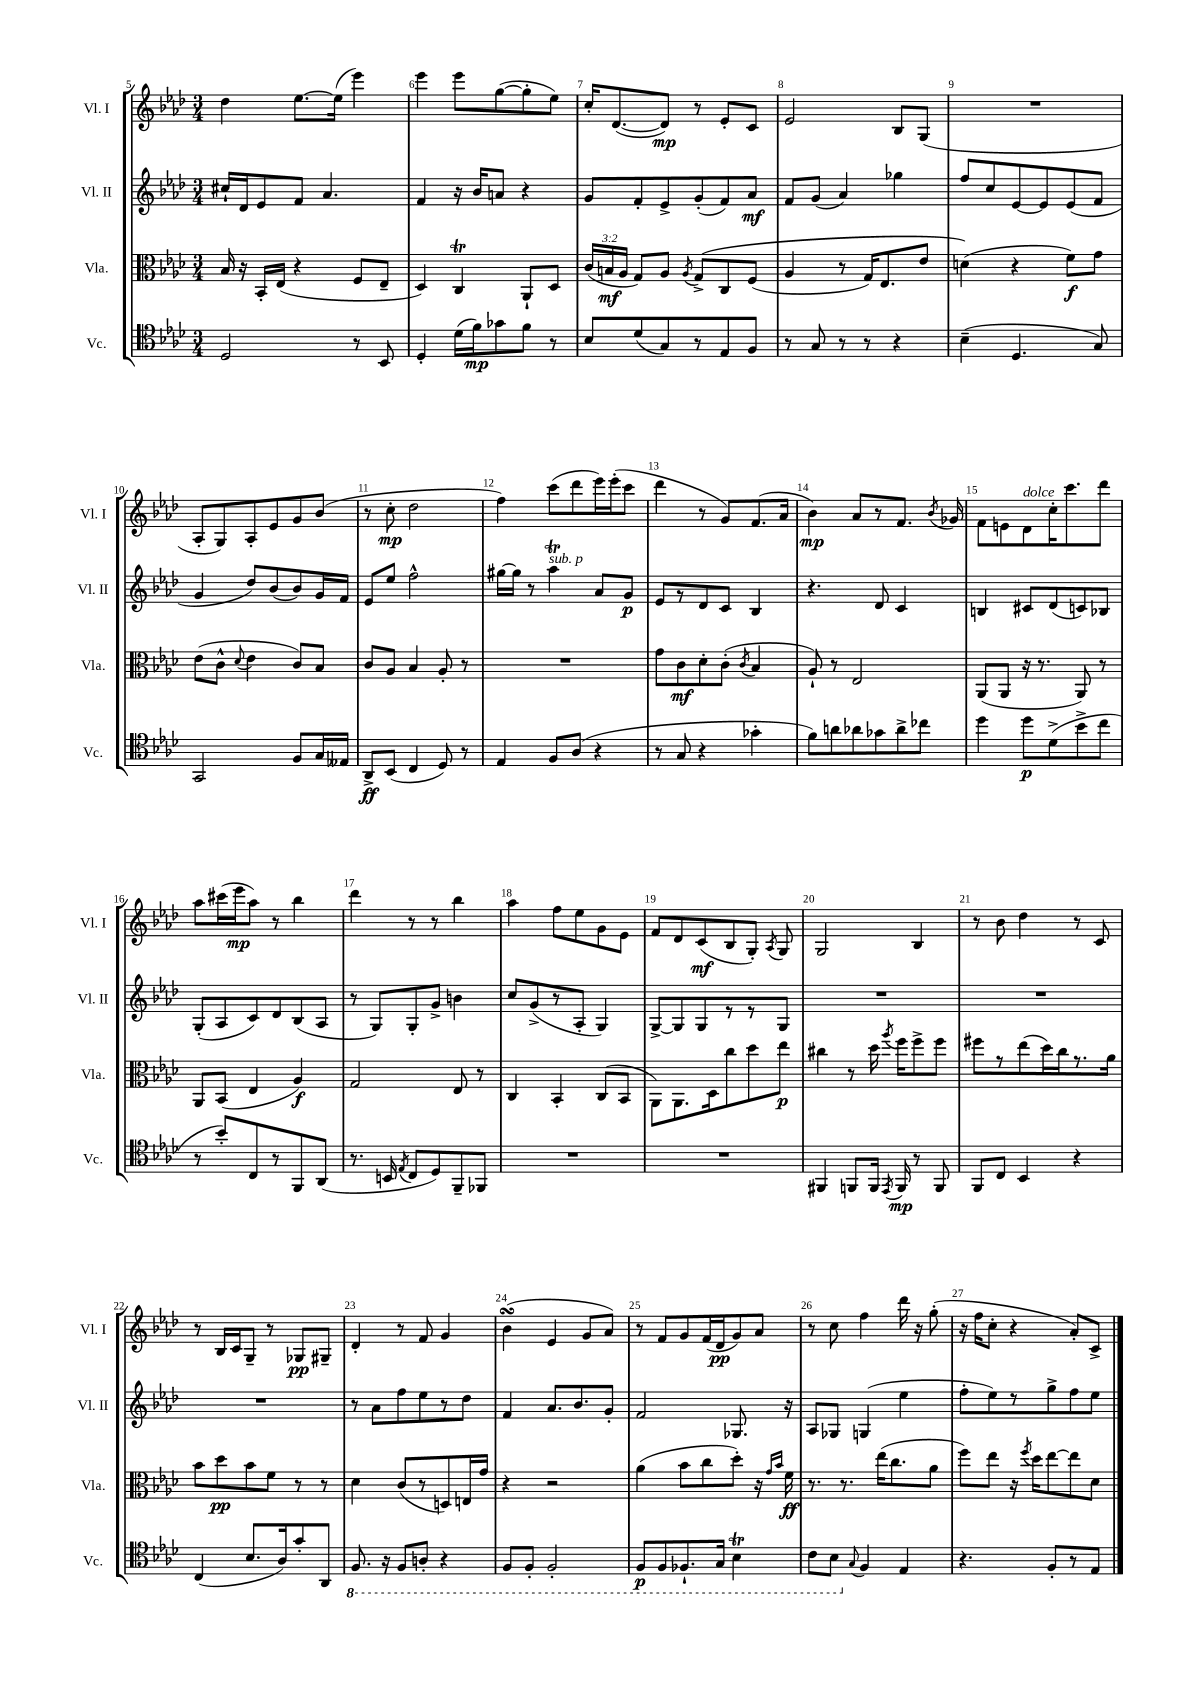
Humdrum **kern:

**kern	**kern	**kern	**kern
*staff4	*staff3	*staff2	*staff1
*clefC4	*clefC3	*clefG2	*clefG2
*k[b-e-a-d-]	*k[b-e-a-d-]	*k[b-e-a-d-]	*k[b-e-a-d-]
*M3/4	*M3/4	*M3/4	*M3/4
2D-	16B-	16cc#`	4dd-
.	16r	16d-	.
.	16BB-'	8e-	.
.	(16E-	.	.
.	4r	8f	[8.ee-
.	.	4.a-	.
.	.	.	(16ee-]
8r	8F	.	4eee-)
8BB-	8E-~	.	.
=	=	=	=
4D-'	4D-)	4f	4eee-
(16d-	4C	16r	8eee-
16f)	.	16b-	.
8g-	.	8a	([8gg
8f	8AA-`	4r	8gg']
8r	8D-	.	8ee-)
=	=	=	=
8B-	(24c	8g	16cc'
.	24B	.	.
.	.	.	([8.d-
.	24A-	.	.
(8d-	8G)	8f'	.
8G)	8A-	8e-^	8d-])
.	8qA-	.	.
8r	&(8G^	(8g'	8r
8E-	8C	8f)	8e-'
8F	(8F	8a-	8c
=	=	=	=
8r	4A-	8f	2e-
8G	.	(8g	.
8r	8r	4a-)	.
8r	16G)	.	.
.	8.E-	.	.
4r	.	4gg-	8B-
.	8e-	.	(8G
=	=	=	=
(4B-~	(4d&)	8ff	2.r
.	.	8cc	.
4.D-	4r	[8e-	.
.	.	8e-]	.
.	8f)	(8e-	.
8G)	8g	8f	.
=	=	=	=
2GG	(8e-	4g	8A-'
.	8c^^	.	8G)
.	8qqd-	.	.
.	4e-	8dd-)	8A-'
.	.	(8b-	8e-
8F	8c)	8b-)	8g
16G	8B-	16g	(8b-
16E--	.	16f	.
=	=	=	=
8AA-^	8c	8e-	8r
(8BB-	8A-	8ee-	8cc'
4C	4B-	2ff^^	2dd-
8D-)	8A-'	.	.
8r	8r	.	.
=	=	=	=
4E-	2.r	[16gg#	4ff)
.	.	16gg#]	.
.	.	8r	.
8F	.	4aa-	(8ccc
(8A-	.	.	8ddd-
4r	.	8a-	16eee-)
.	.	.	(16eee-'
.	.	8g	8ccc
=	=	=	=
8r	8g	8e-	4ddd-
8G	8c	8r	.
4r	8d-'	8d-	8r
.	(8c'	8c	8g)
.	8qc	.	.
4g-'	4B-	4B-	(8.f
.	.	.	16a-
=	=	=	=
8f)	8A-`)	4.r	4b-)
8a	8r	.	.
8a-	2E-	.	8a-
8g-	.	8d-	8r
8a-^	.	4c	8.f
8cc-	.	.	.
.	.	.	8qb-
.	.	.	16g-
=	=	=	=
4dd-	(8AA-	4B	8f
.	8AA-	.	8e
8dd-	16r	8c#	8d-
.	8.r	.	.
(8d-^	.	(8d-	16cc'
.	.	.	8.ccc
8b-^	8AA-)	8c)	.
8cc	8r	8B-	8ddd-
=	=	=	=
8r	8AA-	(8G'	8aa-
8b-')	(8BB-	8A-	(16ccc#
.	.	.	16eee-
8C	4E-	8c)	8aa-)
8r	.	8d-	8r
8FF	4A-)	(8B-	4bb-
(8AA-	.	8A-	.
=	=	=	=
8.r	2G	8r	4ddd-
.	.	8G)	.
16BB	.	.	.
8qE-	.	.	.
8C	.	8G'	8r
8D-)	.	8g^	8r
8FF~	8E-	4b	4bb-
8FF-	8r	.	.
=	=	=	=
2.r	4C	8cc	4aa-
.	.	(8g^	.
.	4BB-'	8r	8ff
.	.	8A-'	8ee-
.	(8C	4G)	8g
.	8BB-	.	8e-
=	=	=	=
2.r	8AA-)	[8G^	8f
.	8.AA-	8G]	8d-
.	.	8G	(8c
.	16D-	.	.
.	8cc	8r	8B-
.	8dd-	8r	8G')
.	.	.	8qA-
.	8ee-	8G	8G
=	=	=	=
4FF#	4cc#	2.r	2G
8FF	8r	.	.
16FF	16dd-	.	.
8qEE-	8qaa-	.	.
16FF	16ff	.	.
8r	8ff^	.	4B-
8FF	8ff	.	.
=	=	=	=
8FF	8ff#	2.r	8r
8C	8r	.	8b-
4BB-	(8ee-	.	4dd-
.	16dd-)	.	.
.	16cc	.	.
4r	8.r	.	8r
.	.	.	8c
.	16a-	.	.
=	=	=	=
(4C	8b-	2.r	8r
.	8dd-	.	16B-
.	.	.	16c
8.B-	8b-	.	8G~
.	8f	.	8r
16A-)	.	.	.
8g'	8r	.	8G-
8AA-	8r	.	8G#~
=	=	=	=
8.FF	4d-	8r	4d-'
.	.	8a-	.
16r	.	.	.
8FF	(8c	8ff	8r
8AA'	8r	8ee-	8f
4r	8D)	8r	4g
.	16E	8dd-	.
.	16g	.	.
=	=	=	=
8FF	4r	4f	(4b-
8FF'	.	.	.
2FF'	2r	8.a-	4e-
.	.	8.b-	.
.	.	.	8g
.	.	8g'	8a-)
=	=	=	=
8FF	(4a-	2f	8r
8FF	.	.	8f
8.FF-`	8b-	.	8g
.	8cc	.	(16f
16GG	.	.	16d-
4BB-	8dd-')	8.G-	8g)
.	16r	.	8a-
.	16qqg	.	.
.	16qqb-	.	.
.	16f	16r	.
=	=	=	=
8C	8.r	8A-	8r
8BB-	.	8G-	8cc
.	8.r	.	.
8qqG	.	.	.
4F	.	(4G	4ff
.	(16ee-	.	.
.	8.cc	.	.
4E-	.	4ee-	16ddd-
.	.	.	16r
.	8a-	.	(8gg'
=	=	=	=
4.r	8ff)	8ff'	16r
.	.	.	16ff
.	8ee-	8ee-)	8cc'
.	16r	8r	4r
.	8qff	.	.
.	16dd-	.	.
8F'	[8ee-	8gg^	.
8r	8ee-]	8ff	8a-')
8E-	8d-	8ee-	8c^
==	==	==	==
*-	*-	*-	*-
